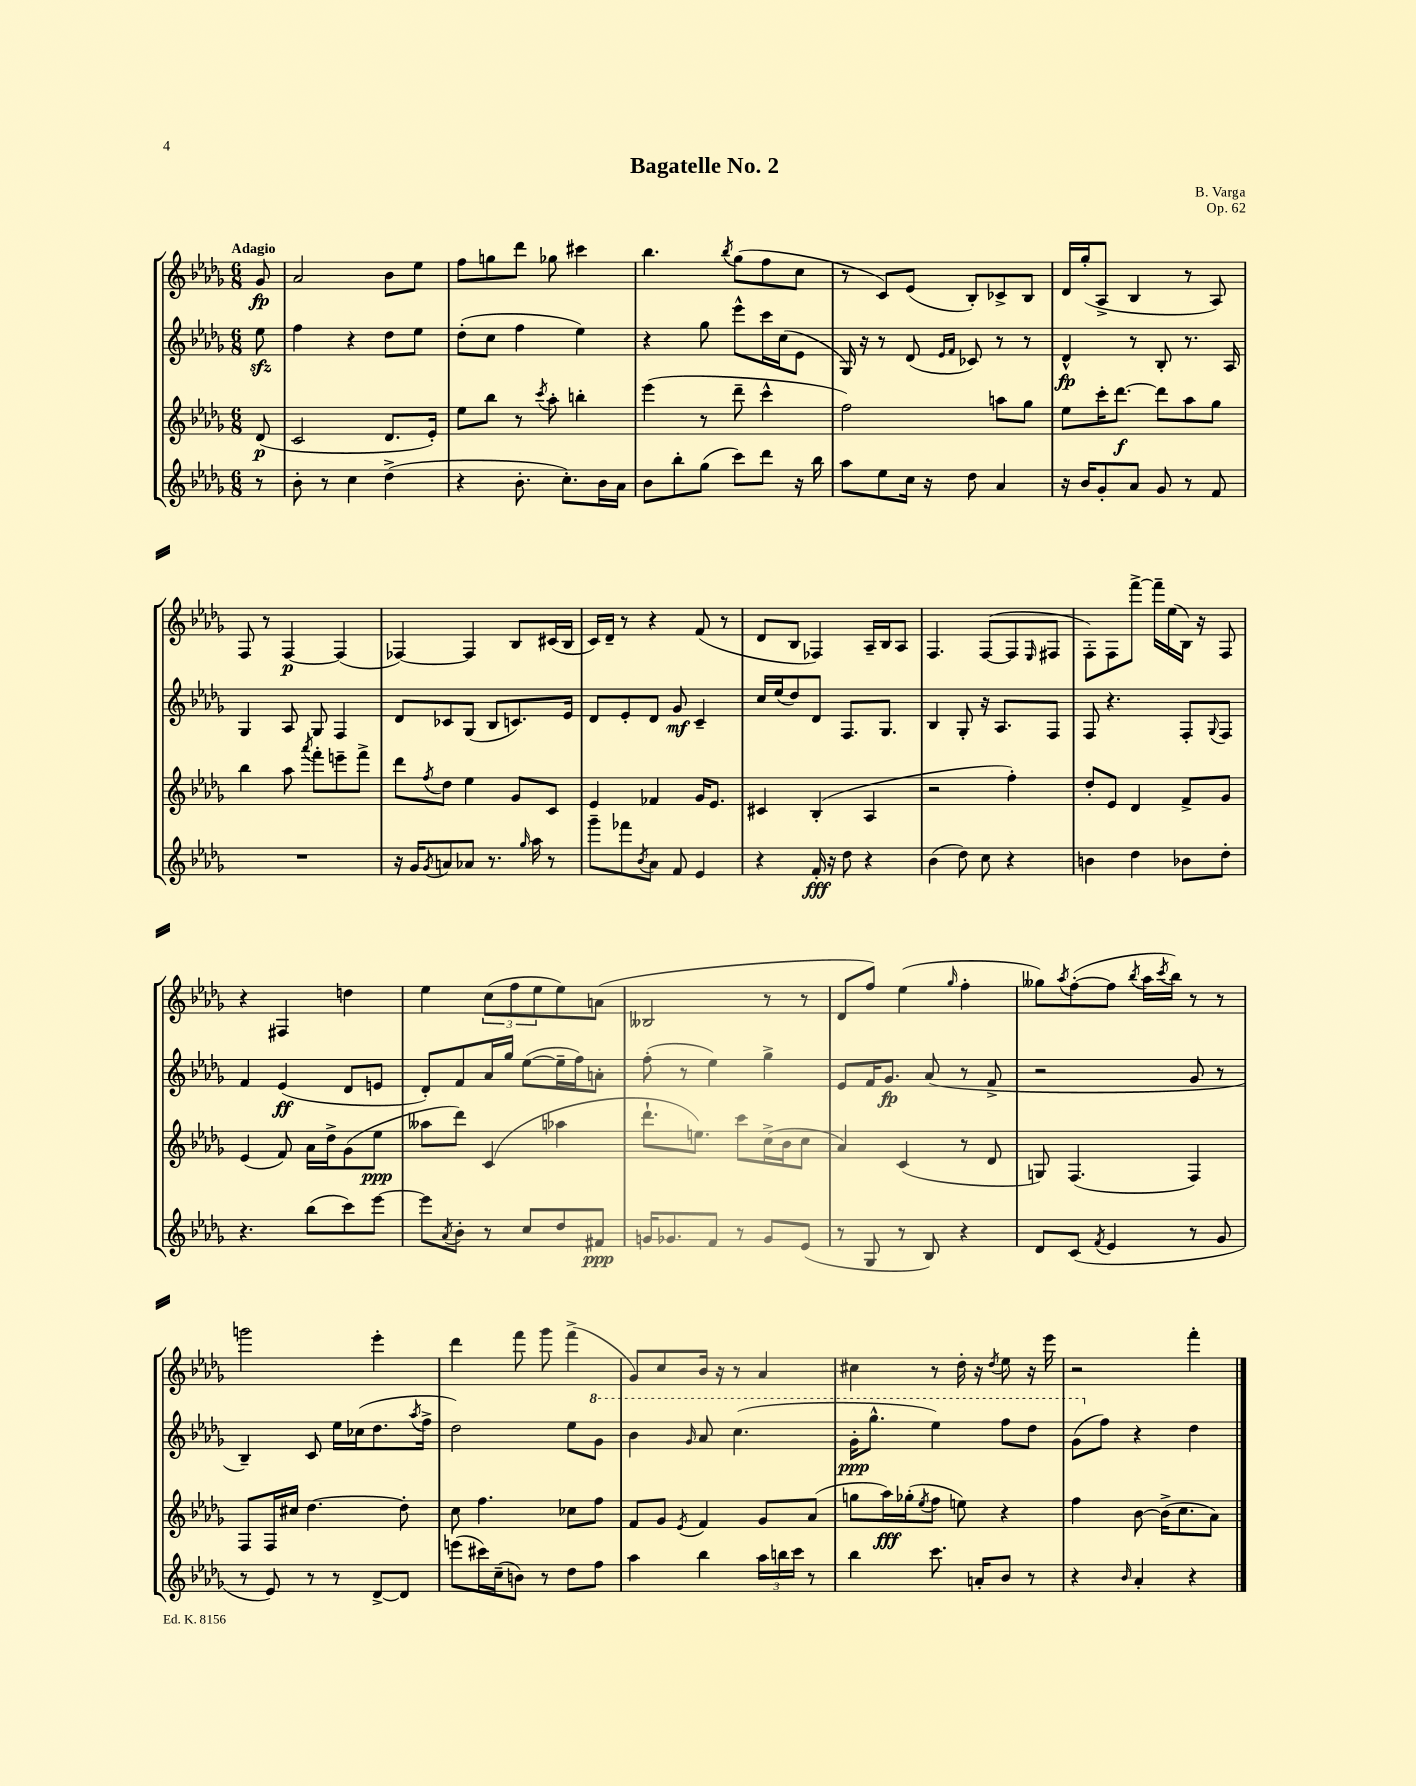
\header { title = "Bagatelle No. 2" composer = "B. Varga" opus = "Op. 62" }
<<
\new StaffGroup <<
\new Staff = "s0" {
    \clef treble \key des \major \numericTimeSignature \time 6/8 \partial 8 \tempo "Adagio"
    ges'8\fp |
    aes'2 bes'8 ees''8 |
    f''8 g''8 des'''8 ges''8 cis'''4 |
    bes''4. \acciaccatura { bes''8 } ges''8( f''8 c''8 |
    r8 c'8) ees'8( bes8-.) ces'8-> bes8 |
    des'16 ges''16-.( aes8-> bes4 r8 aes8) |
    f8 r8 f4~\p f4( |
    fes4~) fes4 bes8 cis'16( bes16 |
    c'16) des'16-- r8 r4 f'8( r8 |
    des'8 bes8 fes4) aes16-- bes16 aes8 |
    f4. f8~( f8 \grace { ees16 } fis8 |
    f8-.) f8 f'''8~-> f'''16-- ees''16( bes16) r16 f8 |
    r4 fis4 d''4 |
    ees''4 \tuplet 3/2 { c''8( f''8 ees''8 } ees''8) a'8( |
    beses2 r8 r8 |
    des'8 f''8) ees''4( \grace { ges''16 } f''4-. |
    geses''8) \acciaccatura { aes''8 } f''8~-.( f''8 \acciaccatura { bes''8 } aes''16 \acciaccatura { c'''8 } bes''16) r8 r8 |
    g'''2 ees'''4-. |
    des'''4 f'''8 ges'''8 f'''4->( |
    ges'8) c''8 bes'16 r16 r8 aes'4 |
    cis''4 r8 des''16-. r16 \acciaccatura { des''8 } ees''8 r16 ees'''16 |
    r2 f'''4-. \bar "|." |
}
\new Staff = "s1" {
    \clef treble \key des \major \numericTimeSignature \time 6/8 \partial 8
    ees''8\sfz |
    f''4 r4 des''8 ees''8 |
    des''8-.( c''8 f''4 ees''4) |
    r4 ges''8 ees'''8-^ c'''16 c''16( ees'8 |
    ges16) r16 r8 des'8( \grace { ees'16 f'16 } ces'8) r8 r8 |
    des'4-^\fp r8 bes8-. r8. aes16 |
    ges4 aes8 ges8 f4 |
    des'8 ces'8 ges8( bes8 c'8.) ees'16 |
    des'8 ees'8-. des'8 ges'8\mf c'4-- |
    c''16 ees''16( des''8) des'8 f8. ges8. |
    bes4 ges8-. r16 aes8. f8 |
    f8 r4. f8-. \appoggiatura { ges8 } f8 |
    f'4 ees'4\ff( des'8 e'8 |
    des'8-.) f'8 aes'16 ges''16 ees''8~( ees''16-- f''16) a'8-. |
    f''8-.( r8 ees''4) ges''4-> |
    ees'8 f'16 ges'8.\fp aes'8( r8 f'8-> |
    r2 ges'8 r8 |
    bes4--) c'8 ees''16 ces''16( des''8. \acciaccatura { aes''8 } f''16-> |
    des''2) ees''8 \ottava #1 ges''8 |
    bes''4 \grace { ges''16 } aes''8 c'''4.( |
    ges''16-.\ppp ges'''8.-^ ees'''4) f'''8 des'''8 |
    ges''8( \ottava #0 f''8) r4 des''4 \bar "|." |
}
\new Staff = "s2" {
    \clef treble \key des \major \numericTimeSignature \time 6/8 \partial 8
    des'8\p( |
    c'2 des'8. ees'16-.) |
    ees''8 bes''8 r8 \acciaccatura { c'''8 } aes''8-. b''4-. |
    ees'''4( r8 des'''8-- c'''4-^ |
    f''2) a''8 ges''8 |
    ees''8 c'''16-. des'''8.~\f des'''8 aes''8 ges''8 |
    bes''4 aes''8 \acciaccatura { aes'''8 } f'''8-. e'''8-- f'''8-> |
    des'''8 \acciaccatura { f''8 } des''8 ees''4 ges'8 c'8 |
    ees'4 fes'4 ges'16 ees'8. |
    cis'4 bes4-.( aes4 |
    r2 f''4-.) |
    des''8-. ees'8 des'4 f'8-> ges'8 |
    ees'4( f'8) aes'16 des''16-> ges'8( ees''8\ppp |
    aeses''8 des'''8) c'4( aes''4 |
    des'''8.-! e''8.) c'''8 c''16->( bes'16 c''8 |
    aes'4) c'4( r8 des'8 |
    g8) f4.( f4) |
    f8 f16 cis''16 des''4.~ des''8-. |
    c''8 f''4. ces''8 f''8 |
    f'8 ges'8 \acciaccatura { ees'8 } f'4 ges'8 aes'8( |
    g''8 aes''16\fff) ges''16-.( \acciaccatura { ees''8 } f''8 e''8) r4 |
    f''4 bes'8~ bes'16->( c''8. aes'8) \bar "|." |
}
\new Staff = "s3" {
    \clef treble \key des \major \numericTimeSignature \time 6/8 \partial 8
    r8 |
    bes'8-. r8 c''4 des''4->( |
    r4 bes'8.-. c''8.-.) bes'16 aes'16 |
    bes'8 bes''8-. ges''8( c'''8) des'''8 r16 bes''16 |
    aes''8 ees''8 c''16 r16 des''8 aes'4 |
    r16 bes'16 ges'8-. aes'8 ges'8 r8 f'8 |
    R2. |
    r16 ges'16 \acciaccatura { ges'8 } a'8 aes'8 r8. \grace { ges''16 } aes''16 r8 |
    ges'''8-- fes'''8 \acciaccatura { bes'8 } aes'8 f'8 ees'4 |
    r4 f'16-.\fff r16 des''8 r4 |
    bes'4( des''8) c''8 r4 |
    b'4 des''4 bes'8 des''8-. |
    r4. bes''8( c'''8) ees'''8~ |
    ees'''8 \acciaccatura { aes'8 } bes'8-. r8 c''8 des''8 fis'8\ppp |
    g'16 ges'8. f'8 r8 ges'8 ees'8( |
    r8 ges8 r8 bes8) r4 |
    des'8 c'8( \acciaccatura { f'8 } ees'4 r8 ges'8 |
    r8 ees'8) r8 r8 des'8~-> des'8 |
    e'''8( cis'''16) c''16--( b'8) r8 des''8 f''8 |
    aes''4 bes''4 \tuplet 3/2 { aes''16 b''16 c'''16 } r8 |
    bes''4 c'''8. a'16-. bes'8 r8 |
    r4 \grace { bes'16 } aes'4-. r4 \bar "|." |
}
>>
>>
\layout { \context { \Score \remove "Bar_number_engraver" } }
